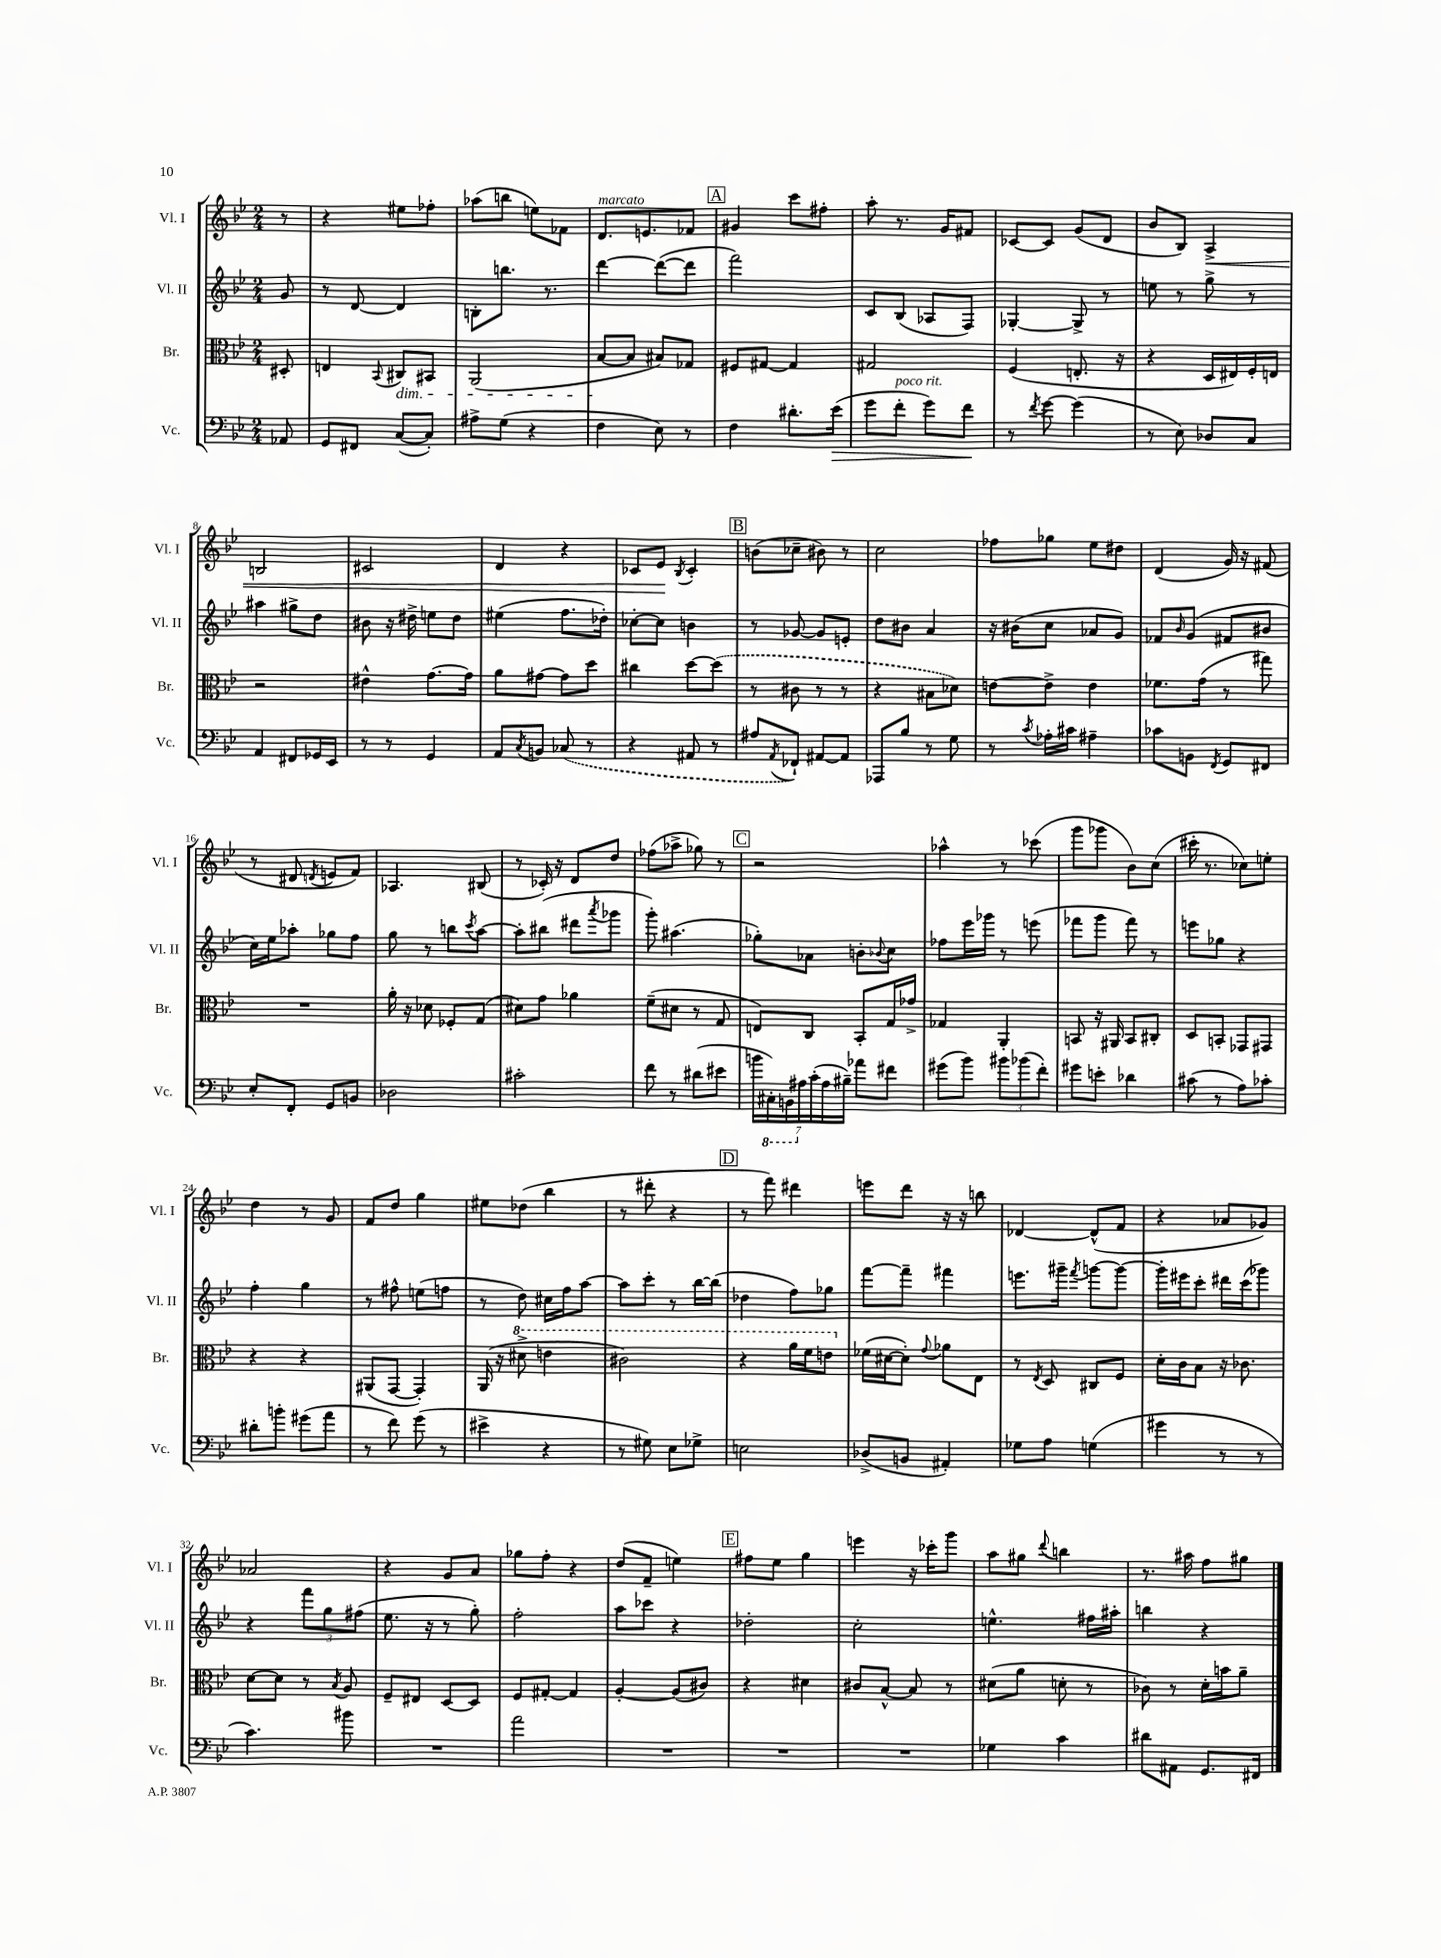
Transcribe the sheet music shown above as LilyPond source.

<<
\new StaffGroup <<
\new Staff = "s0" \with { instrumentName = "Vl. I" shortInstrumentName = "Vl. I" } {
    \clef treble \key bes \major \numericTimeSignature \time 2/4 \partial 8
    r8 |
    r4 eis''8 fes''8-. |
    aes''8( b''8 e''8) fes'8 |
    d'8.^\markup { \italic "marcato" } e'8. fes'8 |
    \mark \markup { \box "A" } gis'4 c'''8 fis''8-. |
    a''8-. r8. g'16 fis'8 |
    ces'8~ ces'8 g'8( d'8 |
    bes'8 bes8) a4->\< |
    b2 |
    cis'2 |
    d'4 r4 |
    ces'8 ees'8\! \acciaccatura { bes8 } ces'4-. |
    \mark \markup { \box "B" } b'8( ces''8-- bis'8) r8 |
    c''2 |
    fes''8 ges''8 ees''8 dis''8 |
    d'4( g'16) r16 fis'8( |
    r8 dis'8 \acciaccatura { d'8 } e'8 f'8) |
    aes4. bis8( |
    r8 ces'16-.) r16 d'8 d''8 |
    fes''8( aes''8-> ges''8) r8 |
    \mark \markup { \box "C" } r2 |
    aes''4-^ r8 ces'''8( |
    g'''8 ges'''8 bes'8) c''8( |
    cis'''16-. r8. ces''8) e''8-. |
    d''4 r8 g'8 |
    f'8 d''8 g''4 |
    eis''8 des''8( bes''4 |
    r8 dis'''8-. r4 |
    \mark \markup { \box "D" } r8 f'''8) dis'''4 |
    e'''8 d'''8 r16 r16 b''8 |
    des'4~ des'8-^( f'8 |
    r4 aes'8 ges'8) |
    aes'2 |
    r4 g'8 a'8 |
    ges''8 f''8-. r4 |
    d''8( f'8-- e''4) |
    \mark \markup { \box "E" } fis''8 ees''8 g''4 |
    e'''4 r16 ces'''16-. g'''8 |
    a''8 gis''8 \appoggiatura { d'''8 } b''4 |
    r8. ais''16 f''8 gis''8 \bar "|." |
}
\new Staff = "s1" \with { instrumentName = "Vl. II" shortInstrumentName = "Vl. II" } {
    \clef treble \key bes \major \numericTimeSignature \time 2/4 \partial 8
    g'8 |
    r8 d'8~ d'4 |
    b8-. b''8. r8. |
    d'''4~ d'''8~( d'''8 |
    \mark \markup { \box "A" } f'''2) |
    c'8 bes8( aes8 f8) |
    ges4~-. ges8-> r8 |
    e''8 r8 g''8-> r8 |
    ais''4 gis''8-> d''8 |
    bis'8 r16 dis''16-> e''8 dis''8 |
    eis''4( f''8. des''16-.) |
    ces''8~-. ces''8 b'4 |
    \mark \markup { \box "B" } r8 ges'8~ ges'8 e'8-. |
    d''8 bis'8 a'4 |
    r16 bis'16( c''8 aes'8 g'8) |
    fes'8 \grace { bes'16 } g'8( fis'8 bis'8 |
    c''16) ees''16 aes''8-. ges''8 f''8 |
    g''8 r8 b''8 \acciaccatura { c'''8 } a''8~ |
    a''8-. bis''8( dis'''8 \acciaccatura { a'''8 } ges'''8 |
    g'''8-.) ais''4.( |
    \mark \markup { \box "C" } ges''8-.) aes'8 b'8-. \appoggiatura { bes'8 } c''8 |
    fes''8 ees'''16 ges'''16 r8 e'''8( |
    fes'''8 g'''8 fes'''8) r8 |
    e'''8 ges''8 r4 |
    f''4-. g''4 |
    r8 fis''8-^ e''8( f''8 |
    r8 d''8) cis''16 f''16 a''8~ |
    a''8 c'''8-. r8 bes''16~ bes''16( |
    \mark \markup { \box "D" } des''4 f''8) ges''8 |
    f'''8~ f'''8-- fis'''4 |
    e'''8. gis'''16-- \acciaccatura { f'''8 } g'''8~ g'''8~ |
    g'''16-. eis'''16 c'''8-. dis'''16 c'''16( ges'''8) |
    r4 \tuplet 3/2 { f'''8 g''8 fis''8( } |
    ees''8. r16 r8 g''8-.) |
    f''2-. |
    a''8 ces'''8 r4 |
    \mark \markup { \box "E" } des''2-. |
    c''2-. |
    e''4.-^ fis''16 ais''16-. |
    b''4 r4 \bar "|." |
}
\new Staff = "s2" \with { instrumentName = "Br." shortInstrumentName = "Br." } {
    \clef alto \key bes \major \numericTimeSignature \time 2/4 \partial 8
    dis8-. |
    e4 \appoggiatura { bes,8 } cis8\dim bis,8 |
    a,2( |
    bes8~\! bes8 bis8) ges8 |
    \mark \markup { \box "A" } fis8 gis8~ gis4 |
    gis2 |
    f4( e8.-. r16 |
    r4 d16 eis16) f16-. e16 |
    r2 |
    eis'4-^ g'8.~ g'16 |
    a'8 gis'8~ gis'8 d''8 |
    cis''4 d''8~ \once \slurDashed d''8( |
    \mark \markup { \box "B" } r8 cis'8 r8 r8 |
    r4 bis8 des'8) |
    e'8~ e'8-> e'4 |
    fes'8. g'16( r8 gis''8) |
    R2 |
    a'16-. r16 des'8 fes8-. g8( |
    dis'8) g'8 aes'4 |
    f'8--( dis'8 r8 g8 |
    \mark \markup { \box "C" } e8) c8 bes,8-. g16 ges'16-> |
    ges4 a,4-. |
    b,8 r16 ais,16 b,8 cis8-. |
    d8 b,8-. ges,8 gis,8 |
    r4 r4 |
    ais,8( g,8~ g,4-.) |
    a,16( r16 \ottava #1 dis''8-> e''4 |
    cis''2) |
    \mark \markup { \box "D" } r4 a''16 f''16 e''8 \ottava #0 |
    fes'16( dis'16~ dis'8-.) \appoggiatura { g'8 } aes'8 ees8 |
    r8 \acciaccatura { ees8 } d8 cis8 f8 |
    d'16-. c'16 bes8 r16 ces'8. |
    d'8~ d'8 r8 \acciaccatura { bes8 } a8 |
    f8-- eis8 d8~ d8 |
    f8 gis8~-. gis4 |
    a4~-. a8( cis'8) |
    \mark \markup { \box "E" } r4 dis'4 |
    cis'8 bes8~-^ bes8 r8 |
    dis'8( a'8 d'8-. r8 |
    ces'8) r8 d'16-. b'16 a'8-- \bar "|." |
}
\new Staff = "s3" \with { instrumentName = "Vc." shortInstrumentName = "Vc." } {
    \clef bass \key bes \major \numericTimeSignature \time 2/4 \partial 8
    aes,8 |
    g,8 fis,8 c8~( c8-.) |
    ais8-> g8( r4 |
    f4 ees8) r8 |
    \mark \markup { \box "A" } f4 dis'8.-. ees'16\>( |
    g'8 f'8-.^\markup { \italic "poco rit." } g'8) f'8\! |
    r8 \acciaccatura { f'8 } g'8~ g'4( |
    r8 ees8) des8 c8 |
    a,4 fis,8 ges,16 ees,16 |
    r8 r8 g,4 |
    a,8 \acciaccatura { c8 } b,8 \once \slurDashed ces8( r8 |
    r4 ais,8 r8 |
    \mark \markup { \box "B" } ais8 \acciaccatura { a,8 } fes,8-!) ais,8~ ais,8 |
    aes,,8 bes8 r8 g8 |
    r8 \acciaccatura { c'8 } aes16-. cis'16 ais4-- |
    ces'8 b,8 \acciaccatura { f,8 } g,8 fis,8 |
    ees8-. f,8-. g,8 b,8 |
    des2 |
    cis'2-. |
    f'8 r8 dis'8( eis'8 |
    \mark \markup { \box "C" } \tuplet 7/4 { b'16 \ottava #-1 cis,16-.) b,,16 \ottava #0 ais16 c'16-.( ais16 bis16--) } aes'8 fis'8 |
    gis'8( bes'8) \tuplet 3/2 { bis'8 bes'8( f'8-.) } |
    gis'8 e'8-. des'4 |
    cis'8( r8 a8) ces'8-. |
    dis'8-. b'8-. gis'8( a'8 |
    r8 f'8) g'8( r8 |
    eis'4-> r4 |
    r8 gis8) ees8 ges8-> |
    \mark \markup { \box "D" } e2 |
    des8->( b,8 ais,4-.) |
    ges8 a8 g4( |
    gis'4 r8 r8 |
    c'4.) bis'8 |
    R2 |
    a'2 |
    R2 |
    \mark \markup { \box "E" } R2 |
    R2 |
    ges4 c'4 |
    dis'8 ais,8 g,8. fis,16 \bar "|." |
}
>>
>>
